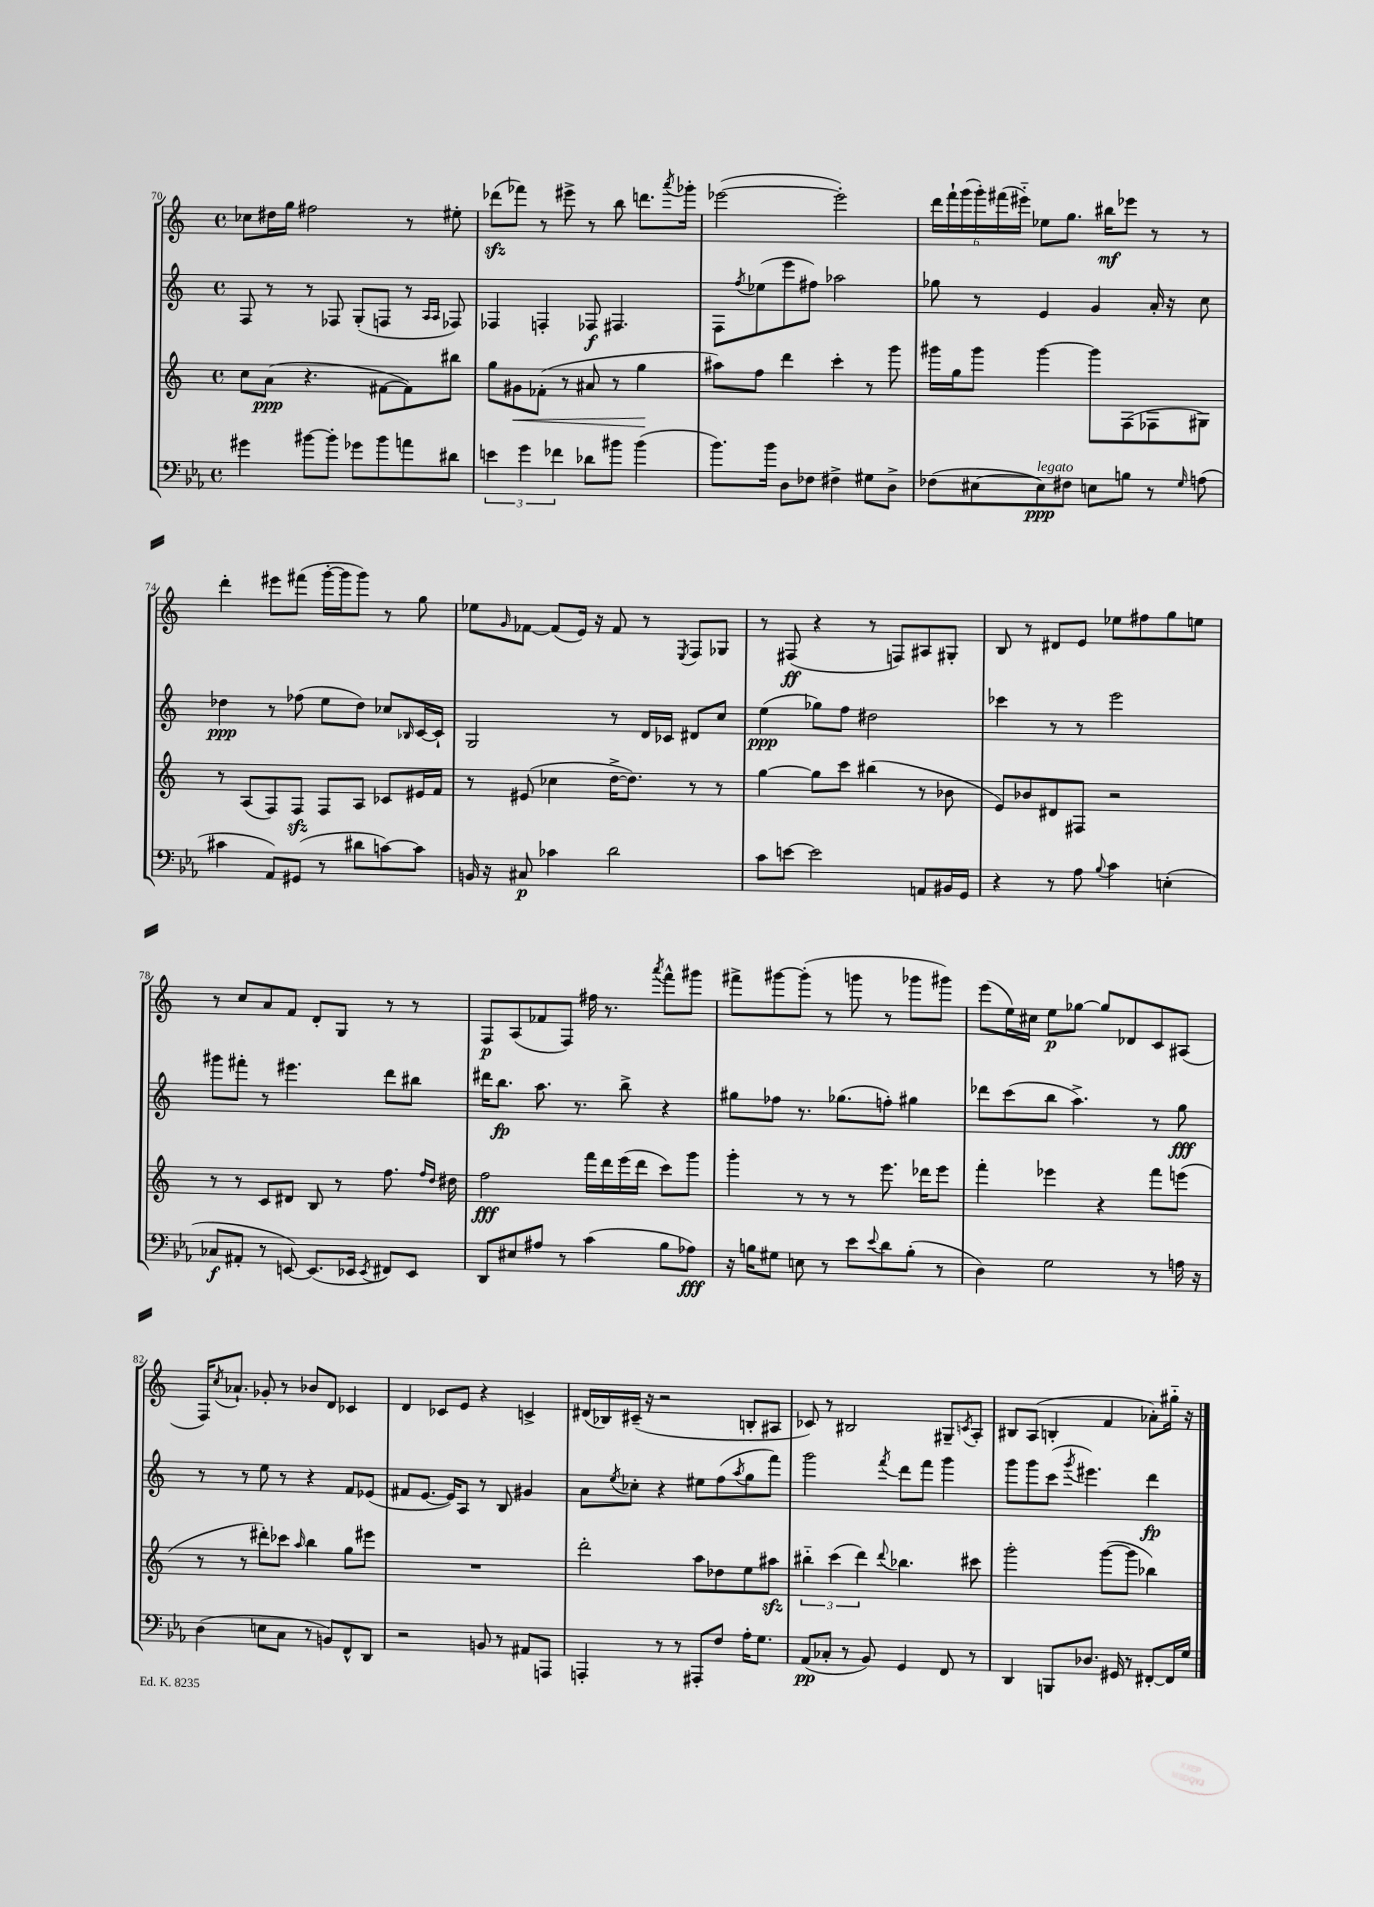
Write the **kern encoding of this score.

**kern	**kern	**kern	**kern
*staff4	*staff3	*staff2	*staff1
*clefF4	*clefG2	*clefG2	*clefG2
*k[b-e-a-]	*k[]	*k[]	*k[]
*M4/4	*M4/4	*M4/4	*M4/4
*met(c)	*met(c)	*met(c)	*met(c)
4g#	8cc	8F	8cc-
.	(8a	8r	16dd#
.	.	.	16gg
[8b#	4.r	8r	2ff#
8b#']	.	8F-	.
8g-	.	(8G'	.
8b#	[8f#	8F	.
8a	8f#])	8r	8r
.	.	16qqA	.
.	.	16qqA	.
8d#	8bb#	8F-)	8ee#'
=	=	=	=
6e	8gg	4F-	(8ddd-
.	8g#	.	8fff-)
6g	.	.	.
.	(8f-'	4F'	8r
6f-	.	.	.
.	8r	.	8eee#^
8d-	8a#	8F-	8r
8b#	8r	4.F#	8bb
(4b#	4gg	.	8.ddd
.	.	.	8qaaa
.	.	.	16ggg-'
=	=	=	=
8.b-)	8aa#)	8F	([2eee-
.	.	8qff	.
.	8ff	(8ee-	.
16b-	.	.	.
8D	4ddd	8eee	.
8F-	.	8ff#)	.
4F#^	4ccc'	2aa-	2eee-'])
8G#	8r	.	.
8D^	8ggg	.	.
=	=	=	=
(8F-	16ggg#	8gg-	24ddd
.	.	.	24fff`
.	16gg	.	.
.	.	.	(24ggg
[8E#	8ggg#	8r	24ggg')
.	.	.	(24fff#
.	.	.	24eee#'~)
8E#])	[4ggg#	4e	8ee-
8F#	.	.	8.gg
8E	8ggg#]	4g	.
.	.	.	16bb#
8B	(8F	.	8eee-
8r	8F-	16a'	8r
.	.	16r	.
16qqG	.	.	.
(8A	8G#)	8cc	8r
=	=	=	=
4c#	8r	4dd-	4ddd'
.	(8A	.	.
8AA-)	8F)	8r	8eee#
(8GG#	8F	(8ff-	(8fff#
8r	8F	8ee	[16ggg'
.	.	.	16ggg]
8d#	8A	8dd-)	8ggg)
[8c)	8c-	8cc-	8r
.	.	16qqB-	.
8c]	16e#	[16c	8gg
.	16f	16c`]	.
=	=	=	=
16BB	8r	2G	8ee-
16r	.	.	.
.	.	.	16qqg
8C#	(8e#	.	[8f-
4c-	4cc-	.	(8f-]
.	.	.	16e)
.	.	.	16r
2d	[16dd^	8r	8f-
.	8.dd])	.	.
.	.	16d	8r
.	.	16c-	.
.	.	.	8qE
.	8r	8d#	8F
.	8r	8cc	8G-
=	=	=	=
8c	[4gg	(4ee	8r
[8e	.	.	(8F#
2e]	8gg]	8gg-)	4r
.	8ccc	8ff	.
.	(4bb#	2dd#	8r
.	.	.	8F)
8AA	8r	.	8A#
16BB#	8b-	.	8G#'
16GG	.	.	.
=	=	=	=
4r	8e)	4ccc-	8B
.	8b-	.	8r
8r	8d#	8r	8d#
8A-	8F#	8r	8e
8qqB-	.	.	.
4c	2r	2eee	8ee-
.	.	.	8ff#
(4E'	.	.	8gg
.	.	.	8ee
=	=	=	=
8C-	8r	8ggg#	8r
8AA#'	8r	8fff#'	8cc
8r	8c	8r	8a
[8EE)	8d#	4.eee#	8f
(8.EE]	8B	.	8d'
.	8r	.	8G
16EE-	.	.	.
8qEE-	.	.	.
8FF#)	8.ff	8ddd	8r
8EE-	.	8bb#	8r
.	16qqff	.	.
.	16qqdd	.	.
.	16dd#	.	.
=	=	=	=
8DD	2ff	16ddd#	8F
.	.	8.bb	.
8E#	.	.	(8A
8A#	.	8.aa	8f-
8r	.	.	8F)
.	.	8.r	.
(4c	16fff	.	16ff#
.	16ddd	.	8.r
.	(16eee	8bb^	.
.	16ddd	.	.
.	.	.	8qaaa
8B-	8ccc)	4r	8fff^^
8A-)	8ggg	.	8ggg#
=	=	=	=
16r	4ggg'	8gg#	8fff#^
16B	.	.	.
8G#	.	8ff-	[8ggg#
8E	8r	8.r	(8ggg#']
8r	8r	.	8r
.	.	(8.gg-	.
8e-	8r	.	8ggg
8qqe-	.	.	.
8d	8.eee	8ff')	8r
(8B'	.	4gg#	8ggg-
.	16ddd-	.	.
8r	8eee	.	8ggg#)
=	=	=	=
4D)	4fff'	8ddd-	(8eee
.	.	(8ccc	16ee)
.	.	.	16cc#
2G	4eee-	8bb	8ee
.	.	4.aa^)	[8gg-
.	4r	.	8gg-]
.	.	.	8d-
8r	8fff	8r	8c
16A	(8eee	8gg	(8A#
16r	.	.	.
=	=	=	=
(4D	8r	8r	16F)
.	.	.	8qcc
.	.	.	8.a-`
.	8r	8r	.
8E	8ddd#')	8ee	8g-'
8C	8ccc-	8r	8r
.	16qqaa	.	.
8r	4bb	4r	8b-
8BB)	.	.	8d
8FF^^	8gg	8f	4c-
8DD	8eee#	(8e-	.
=	=	=	=
2r	1r	8f#	4d
.	.	[8.e	.
.	.	.	8c-
.	.	16e])	.
.	.	8A	8e
8BB	.	8r	4r
8r	.	8B	.
8AA#	.	4g#	4c^
8AAA	.	.	.
=	=	=	=
4AAA'	2ddd'	8a	(16d#
.	.	.	16B-)
.	.	8qee	.
.	.	8cc-'	(16c#~
.	.	.	16r
8r	.	4r	2r
8r	.	.	.
8AAA#'	8aa	8ee#	.
8F	8dd-	(8ff	.
.	.	8qaa	.
16A-'	8ee	8gg	8B'
8.G	.	.	.
.	8aa#	8fff)	8A#
=	=	=	=
(8AA-	6bb#'~	2ggg	8c-)
8C-'	.	.	8r
.	(6ccc	.	.
8r	.	.	2B#
.	6ddd)	.	.
8BB-)	.	.	.
.	8qqddd	8qfff	.
4GG	4.bb-	8ddd	.
.	.	8fff	.
8FF	.	4ggg	8G#~
.	.	.	8qc
8r	8ccc#	.	8A'
=	=	=	=
4DD	2ggg'	8ggg	8B#
.	.	8ggg	(8A
8BBB	.	(8ccc	4B'
.	.	8qggg	.
8.D-	.	4.eee#)	.
.	([8ggg	.	4f
16GG#	.	.	.
8r	8ggg]	.	.
[8FF#'	4bb-)	4ddd	8a-')
16FF#]	.	.	16gg#'~
16G	.	.	16r
==	==	==	==
*-	*-	*-	*-
